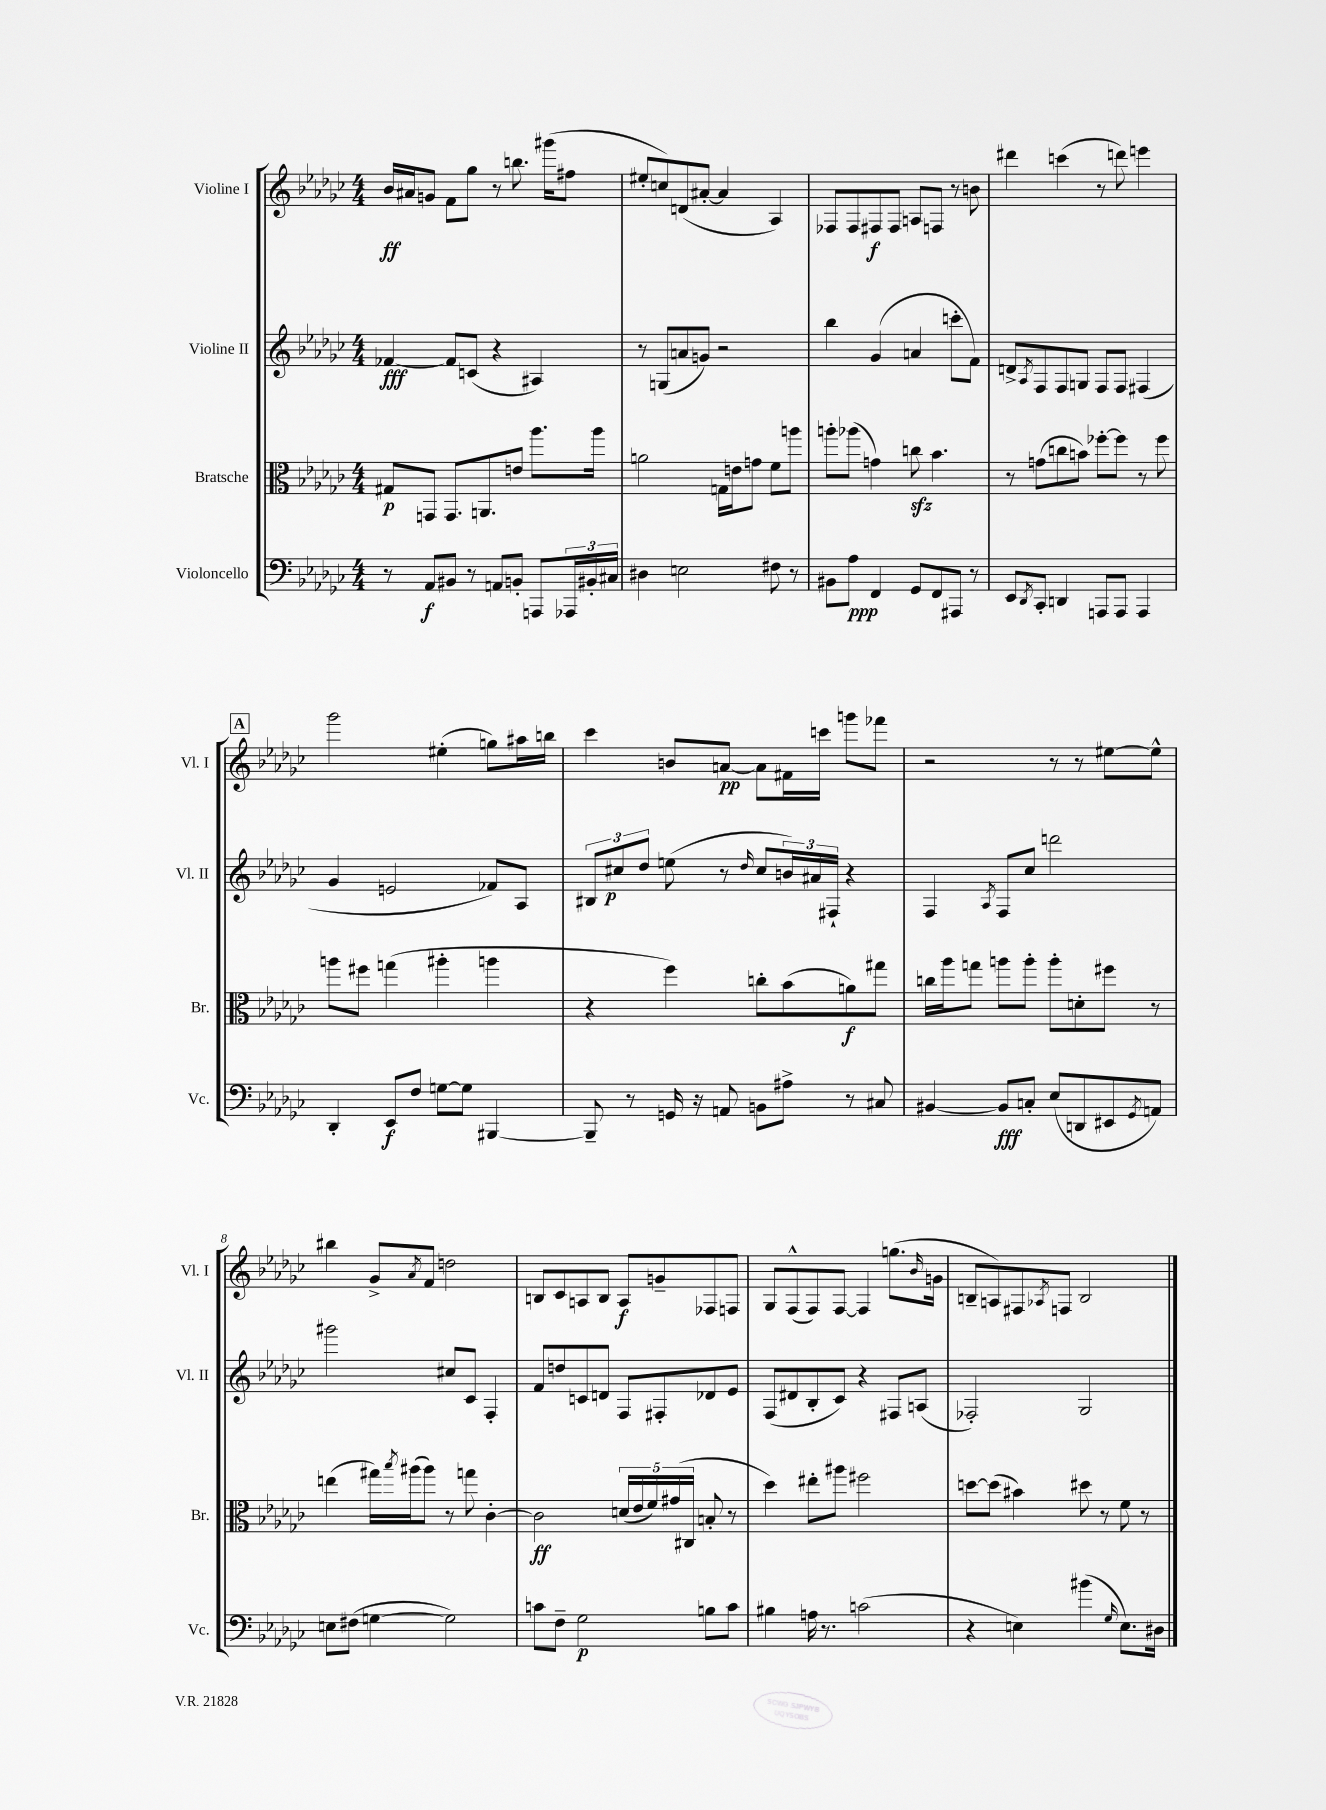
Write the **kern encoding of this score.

**kern	**kern	**kern	**kern
*staff4	*staff3	*staff2	*staff1
*clefF4	*clefC3	*clefG2	*clefG2
*k[b-e-a-d-g-c-]	*k[b-e-a-d-g-c-]	*k[b-e-a-d-g-c-]	*k[b-e-a-d-g-c-]
*M4/4	*M4/4	*M4/4	*M4/4
8r	8G#	[4f-	16b-
.	.	.	16a#
8AA-	8GG	.	8g
8BB#	8.GG	8f-]	8f
8r	.	(8c	8gg-
.	8.AA	.	.
8AA	.	4r	8r
8BB'	8e	.	8.bb
8AAA	8.aa-	4A#)	.
.	.	.	(16ggg#
24AAA-	.	.	8ff#
24BB#'	.	.	.
.	16aa-	.	.
24C#	.	.	.
=	=	=	=
4D#	2a	8r	8ee#'
.	.	(8G	8cc)
2E	.	8a	(8d
.	.	8g)	[8a#'
.	16G	2r	4a#]
.	16e	.	.
.	8g	.	.
8F#	8f	.	4A-)
8r	8aa	.	.
=	=	=	=
8BB#	8aa'	4bb-	8F-
8A-	(8aa-	.	8F-
4FF	4g)	(4g-	8F#
.	.	.	8F#
8GG-	8cc	4a	8A
8FF	4.b-	.	8F
8AAA#	.	8ccc'	8r
8r	.	8f)	8b
=	=	=	=
8EE-	8r	8d^	4ddd#
8qDD-	.	8qA-	.
8CC-'	(8g	8F	.
4DD	8cc	8F	(4ccc
.	8b)	8G	.
8AAA	[8ff-'	8F	8r
8AAA	8ff-]	8F	8ddd)
4AAA	8r	(4F#	4eee
.	8ff-	.	.
=	=	=	=
4DD-'	8aa	4g-	2ggg-
.	8ff#	.	.
8EE-	(4gg	2e	.
8F	.	.	.
[8G	4aa#'	.	(4ee#'
8G]	.	.	.
[4BBB#	4aa	8f-)	8gg)
.	.	8A-	16aa#
.	.	.	16bb
=	=	=	=
8BBB#~]	4r	12B#	4ccc-
.	.	12cc#	.
8r	.	.	.
.	.	12dd-	.
16GG	4ff)	(8ee	8b
16r	.	.	.
8AA	.	8r	[8a
.	.	16qqdd-	.
8BB	8cc'	8cc#	8a]
8A#^	(8b-	24b)	16f#
.	.	24a#	.
.	.	.	16ccc
.	.	24F#`	.
8r	8a)	4r	8ggg
8C#	8gg#	.	8fff-
=	=	=	=
[4BB#	16cc	4F	2r
.	16aa-	.	.
.	8gg	.	.
.	.	8qA-	.
8BB#]	8aa	8F	.
8C'	8aa'	8cc-	.
(8E-	8aa'	2ddd	8r
8DD	8d'	.	8r
8EE#	8ff#	.	[8ee#
8qGG-	.	.	.
8AA)	8r	.	8ee#^^]
=	=	=	=
8E	(4ee	2ggg#	4bb#
(8F#	.	.	.
[4G	16gg#)	.	8g-^
.	8qbb-	.	.
.	(16aa#	.	.
.	.	.	8qa-
.	8aa#)	.	8f
2G])	8r	8cc#	2dd
.	8gg	8c-	.
.	[4c-'	4F'	.
=	=	=	=
8c	2c-]	8f	8B
8F~	.	8dd	8c-
2G-	.	8c	8A
.	.	8d	8B
.	(20d	8F	8A
.	20e-	.	.
.	20f)	.	.
.	.	8F#'	8g~
.	(20g#	.	.
.	20C#	.	.
8B	8B'	8d-	8F-
8c	8r	8e-	8F
=	=	=	=
4B#	4dd-)	(8F	8G-
.	.	8d#	(8F^^
16A	8ee#'	8B-'	8F)
8.r	.	.	.
.	8aa#	8c-)	[8F
(2c	2ff#	4r	4F]
.	.	8F#	(8.gg
.	.	(8A	.
.	.	.	16qqb-
.	.	.	16g
=	=	=	=
4r	[8dd	2F-')	8B~
.	(8dd]	.	8A)
4E)	4b#)	.	8F#
.	.	.	8qA-
.	.	.	8F
(4b#	8dd#	2G-	2B
.	8r	.	.
16qqG-	.	.	.
8.E)	8f	.	.
.	8r	.	.
16D#	.	.	.
==	==	==	==
*-	*-	*-	*-
